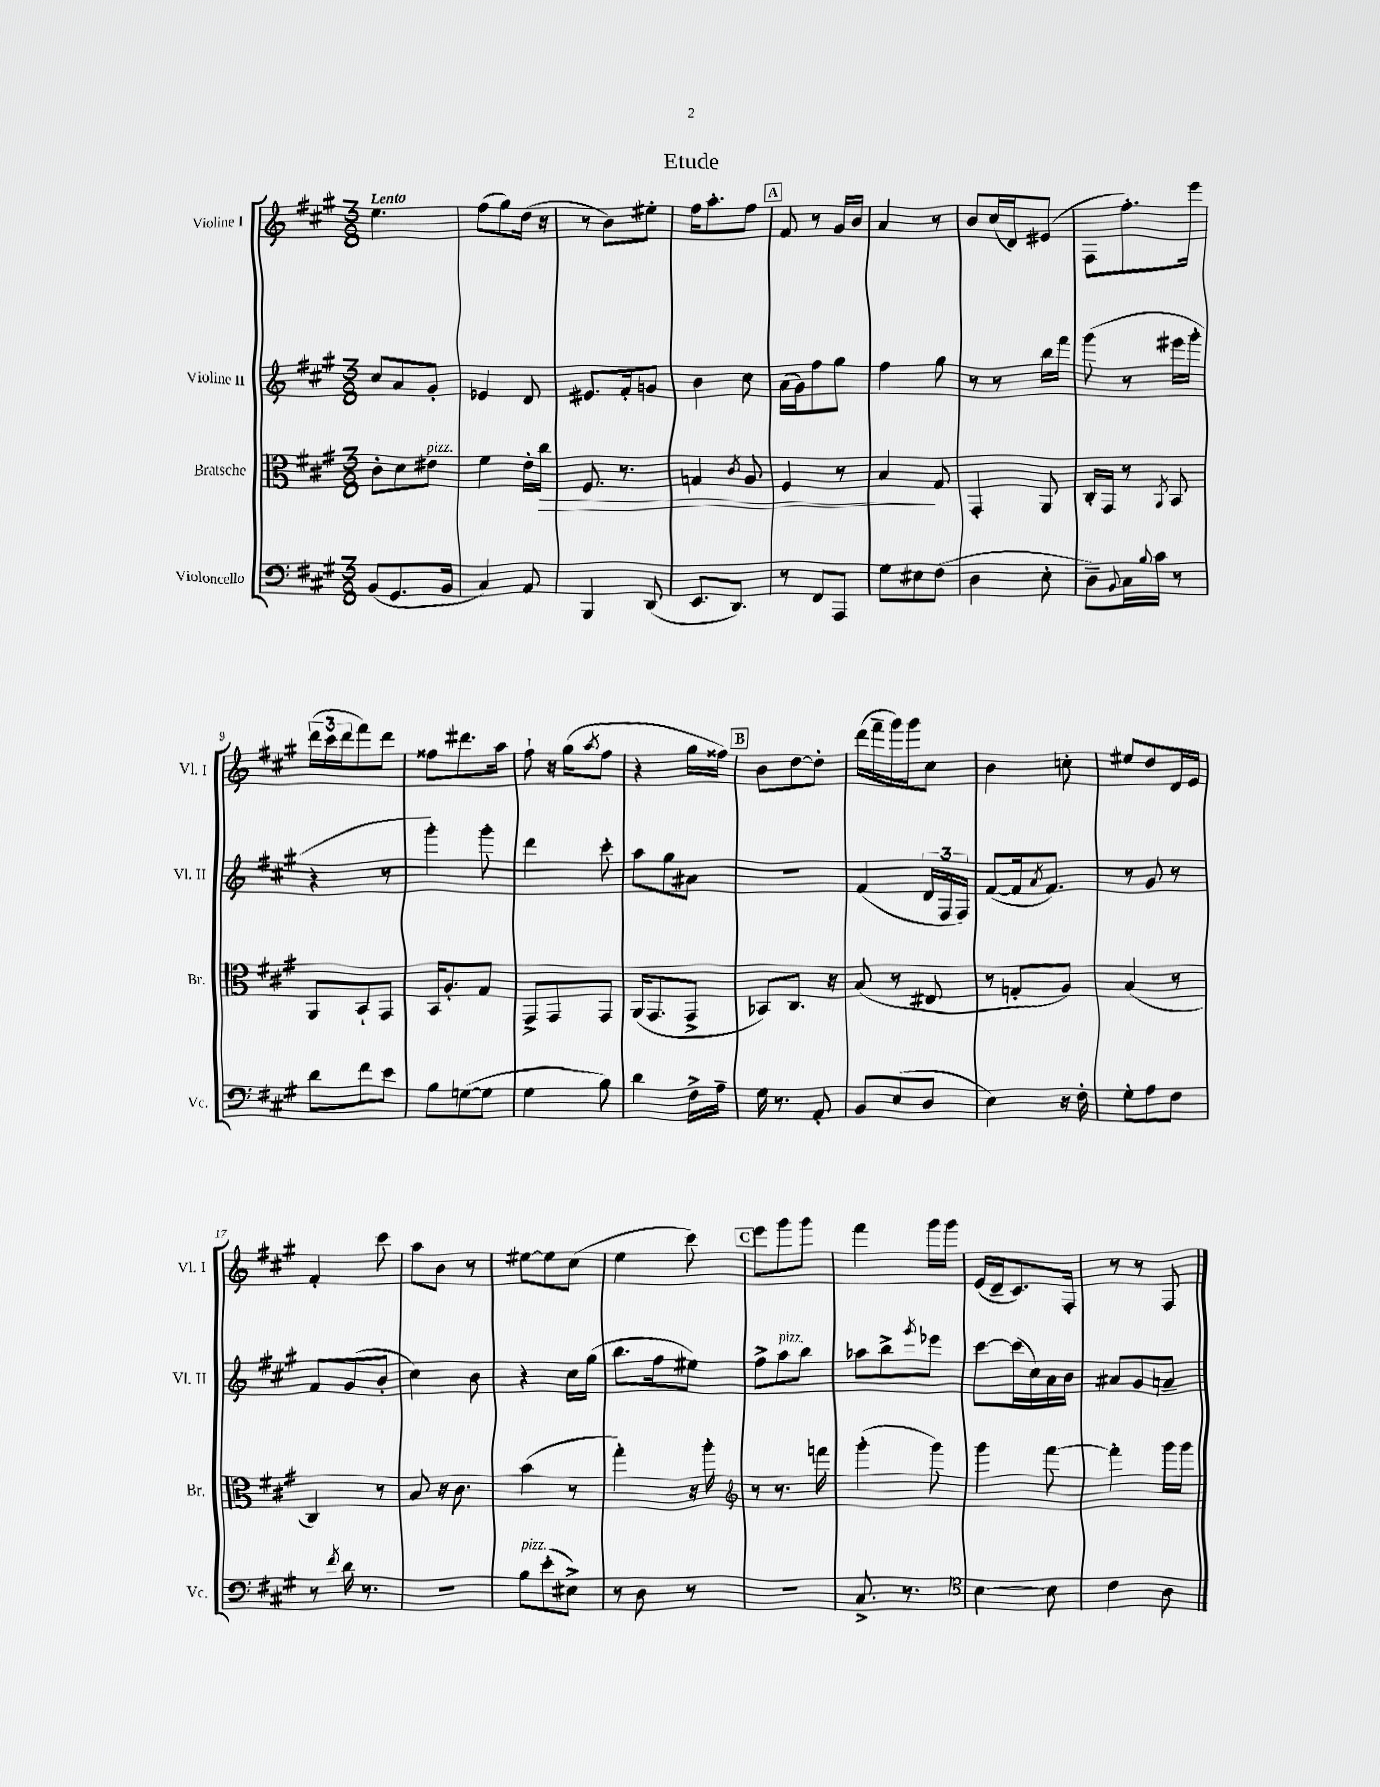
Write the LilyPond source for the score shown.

\header { title = "Etude" }
<<
\new StaffGroup <<
\new Staff = "s0" \with { instrumentName = "Violine I" shortInstrumentName = "Vl. I" } {
    \clef treble \key a \major \numericTimeSignature \time 3/8 \tempo "Lento"
    e''4. |
    fis''8( gis''8) d''16( r16 |
    r8 b'8) eis''8-. |
    fis''16 a''8.-. fis''8 |
    \mark \markup { \box "A" } fis'8 r8 gis'16 b'16 |
    a'4 r8 |
    b'8 cis''16( d'16) eis'8( |
    fis8 fis''8.-.) e'''16 |
    \tuplet 3/2 { d'''16( cis'''16 d'''16 } fis'''8) d'''8 |
    fisis''8 dis'''8. a''16 |
    fis''8-! r16 gis''16( \acciaccatura { a''8 } fis''8 |
    r4 gis''16 fisis''16) |
    \mark \markup { \box "B" } b'8 d''8~ d''8-. |
    d'''16( fis'''16-- gis'''16) gis'''16 cis''8 |
    b'4 c''8-. |
    eis''8 d''8 d'16 e'16 |
    fis'4-. cis'''8 |
    a''8 b'8 r8 |
    eis''8~ eis''8 cis''8( |
    e''4 cis'''8) |
    \mark \markup { \box "C" } e'''8 gis'''8 gis'''8 |
    fis'''4 gis'''16 gis'''16 |
    e'16( d'16-- cis'8.) fis16-. |
    r8 r8 fis8 \bar "|." |
}
\new Staff = "s1" \with { instrumentName = "Violine II" shortInstrumentName = "Vl. II" } {
    \clef treble \key a \major \numericTimeSignature \time 3/8
    cis''8 a'8 gis'8-. |
    ees'4 d'8 |
    eis'8. fis'16-. g'8 |
    b'4 cis''8 |
    \mark \markup { \box "A" } a'16( gis'16) fis''8 gis''8 |
    fis''4 gis''8 |
    r8 r8 b''16 fis'''16 |
    gis'''8( r8 eis'''16 gis'''16-. |
    r4 r8 |
    gis'''4-.) gis'''8-. |
    d'''4 cis'''8-. |
    a''8 gis''8 ais'8 |
    \mark \markup { \box "B" } R4. |
    fis'4( \tuplet 3/2 { d'16 fis16 fis16) } |
    fis'8~( fis'16 \acciaccatura { a'8 } fis'8.) |
    r8 gis'8 r8 |
    fis'8 gis'8( b'8-. |
    cis''4) b'8 |
    r4 cis''16 gis''16( |
    b''8. fis''16 eis''8) |
    \mark \markup { \box "C" } fis''8-> a''8^\markup { \italic "pizz." } b''8 |
    aes''8 b''8-> \acciaccatura { gis'''8 } ees'''8 |
    cis'''8~ cis'''16( cis''16) a'16 b'16 |
    ais'8 gis'8 a'8-- \bar "|." |
}
\new Staff = "s2" \with { instrumentName = "Bratsche" shortInstrumentName = "Br." } {
    \clef alto \key a \major \numericTimeSignature \time 3/8
    cis'8-. d'8 eis'8^\markup { \italic "pizz." } |
    fis'4 e'16-. cis''16\> |
    fis8. r8. |
    g4 \acciaccatura { cis'8 } a8 |
    \mark \markup { \box "A" } fis4 r8 |
    b4\! gis8 |
    gis,4-. a,8 |
    cis16-. gis,16 r8 \acciaccatura { a,8 } b,8 |
    a,8 b,8-! gis,8 |
    b,16 a8.-. gis8 |
    gis,8-> gis,8 gis,8 |
    a,16( gis,8. gis,8-> |
    \mark \markup { \box "B" } bes,8) cis8. r16 |
    b8( r8 eis8 |
    r8 g8-. a8) |
    b4( r8 |
    cis4) r8 |
    b8 r16 cis'8. |
    b'4( r8 |
    gis''4-.) r16 a''16-. |
    \mark \markup { \box "C" } \clef treble r8 r8. f'''16 |
    gis'''4-.( gis'''8) |
    gis'''4 fis'''8~ |
    fis'''4-. gis'''16 gis'''16 \bar "|." |
}
\new Staff = "s3" \with { instrumentName = "Violoncello" shortInstrumentName = "Vc." } {
    \clef bass \key a \major \numericTimeSignature \time 3/8
    b,8( gis,8. b,16 |
    cis4) a,8 |
    b,,4 d,8( |
    e,8. d,8.) |
    \mark \markup { \box "A" } r8 fis,8 a,,8 |
    gis8 eis8 fis8( |
    d4 e8-. |
    d8--) \appoggiatura { b,8 } cis16 \appoggiatura { b8 } cis'16 r8 |
    d'8 fis'8 e'8 |
    b8 g8~( g8 |
    gis4 b8) |
    d'4 fis16-> a16-- |
    \mark \markup { \box "B" } gis16 r8. a,8-. |
    b,8 e8( d8 |
    e4) r16 fis16-. |
    gis8-. a8 fis8 |
    r8 \acciaccatura { fis'8 } d'16 r8. |
    R4. |
    b8^\markup { \italic "pizz." } e'8-.( eis8->) |
    r8 d8 r8 |
    \mark \markup { \box "C" } R4. |
    cis8.-> r8. |
    \clef tenor b4~ b8 |
    cis'4 a8 \bar "|." |
}
>>
>>
